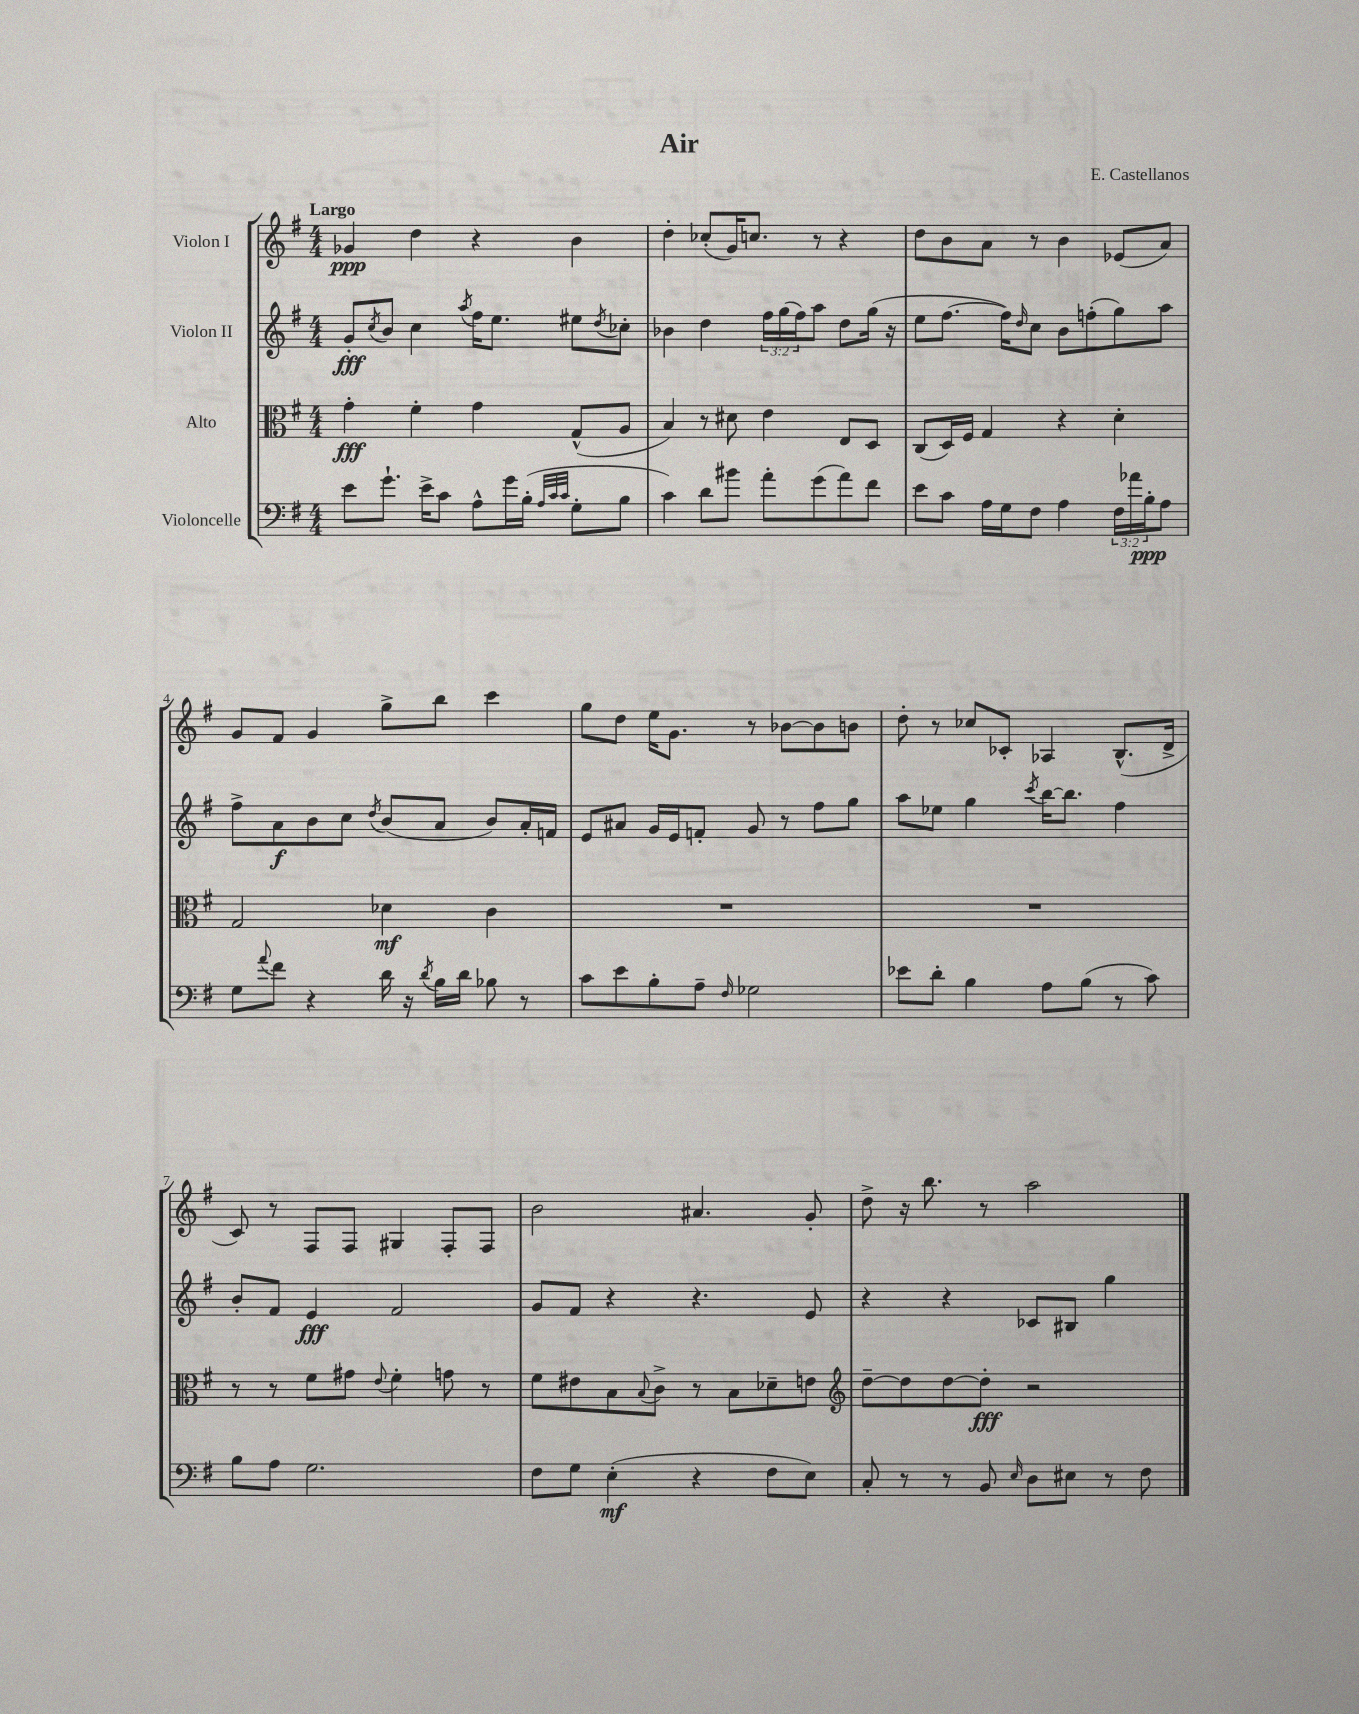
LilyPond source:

\header { title = "Air" composer = "E. Castellanos" }
<<
\new StaffGroup <<
\new Staff = "s0" \with { instrumentName = "Violon I" } {
    \clef treble \key g \major \numericTimeSignature \time 4/4 \tempo "Largo"
    ges'4\ppp d''4 r4 b'4 |
    d''4-. ces''8-.( g'16) c''8. r8 r4 |
    d''8 b'8 a'8 r8 b'4 ees'8( a'8) |
    g'8 fis'8 g'4 g''8-> b''8 c'''4 |
    g''8 d''8 e''16 g'8. r8 bes'8~ bes'8 b'8 |
    d''8-. r8 ces''8 ces'8-. aes4 b8.-^( d'16-> |
    c'8) r8 fis8 fis8 gis4 fis8-. fis8 |
    b'2 ais'4. g'8-. |
    d''8-> r16 b''8. r8 a''2 \bar "|." |
}
\new Staff = "s1" \with { instrumentName = "Violon II" } {
    \clef treble \key g \major \numericTimeSignature \time 4/4 \override Staff.TupletNumber.text = #tuplet-number::calc-fraction-text
    g'8-.\fff \acciaccatura { c''8 } b'8 c''4 \acciaccatura { a''8 } fis''16 e''8. eis''8 \acciaccatura { d''8 } ces''8-. |
    bes'4 d''4 \tuplet 3/2 { fis''16 g''16( fis''16) } a''8 d''8 g''16( r16 |
    e''8 fis''8.~ fis''16) \grace { d''16 } c''8 b'8 f''8-.( g''8) a''8 |
    fis''8-> a'8\f b'8 c''8 \acciaccatura { d''8 } b'8( a'8 b'8) a'16-. f'16 |
    e'8 ais'8 g'16 e'16 f'8-. g'8 r8 fis''8 g''8 |
    a''8 ees''8 g''4 \acciaccatura { c'''8 } b''16~ b''8. fis''4 |
    b'8-. fis'8 e'4\fff fis'2 |
    g'8 fis'8 r4 r4. e'8 |
    r4 r4 ces'8 bis8 g''4 \bar "|." |
}
\new Staff = "s2" \with { instrumentName = "Alto" } {
    \clef alto \key g \major \numericTimeSignature \time 4/4
    g'4-.\fff fis'4-. g'4 g8-^( a8 |
    b4) r8 dis'8 e'4 e8 d8 |
    c8( d16) fis16 g4 r4 d'4-. |
    g2 des'4\mf c'4 |
    R1 |
    R1 |
    r8 r8 fis'8 gis'8 \appoggiatura { e'8 } fis'4-. g'8 r8 |
    fis'8 eis'8 b8 \appoggiatura { b8 } c'8-> r8 b8 des'8-- e'8 |
    \clef treble d''8~-- d''8 d''8~ d''8-.\fff r2 \bar "|." |
}
\new Staff = "s3" \with { instrumentName = "Violoncelle" } {
    \clef bass \key g \major \numericTimeSignature \time 4/4 \override Staff.TupletNumber.text = #tuplet-number::calc-fraction-text
    e'8 g'8.-! e'16-> c'8 a8-^ g'16 b16-.( \grace { a32 c'32 c'32 } g8-. b8 |
    c'4) d'8 bis'8 a'8-. g'8( a'8) fis'8 |
    e'8 c'8 a16 g16 fis8 a4 \tuplet 3/2 { fis16 aes'16 b16-.\ppp } a8 |
    g8 \appoggiatura { a'8 } fis'8 r4 d'16 r16 \acciaccatura { d'8 } b16 d'16 bes8 r8 |
    c'8 e'8 b8-. a8-- \grace { fis16 } ges2 |
    ees'8 d'8-. b4 a8 b8( r8 c'8) |
    b8 a8 g2. |
    fis8 g8 e4-.\mf( r4 fis8 e8) |
    c8-. r8 r8 b,8 \grace { e16 } d8 eis8 r8 fis8 \bar "|." |
}
>>
>>
